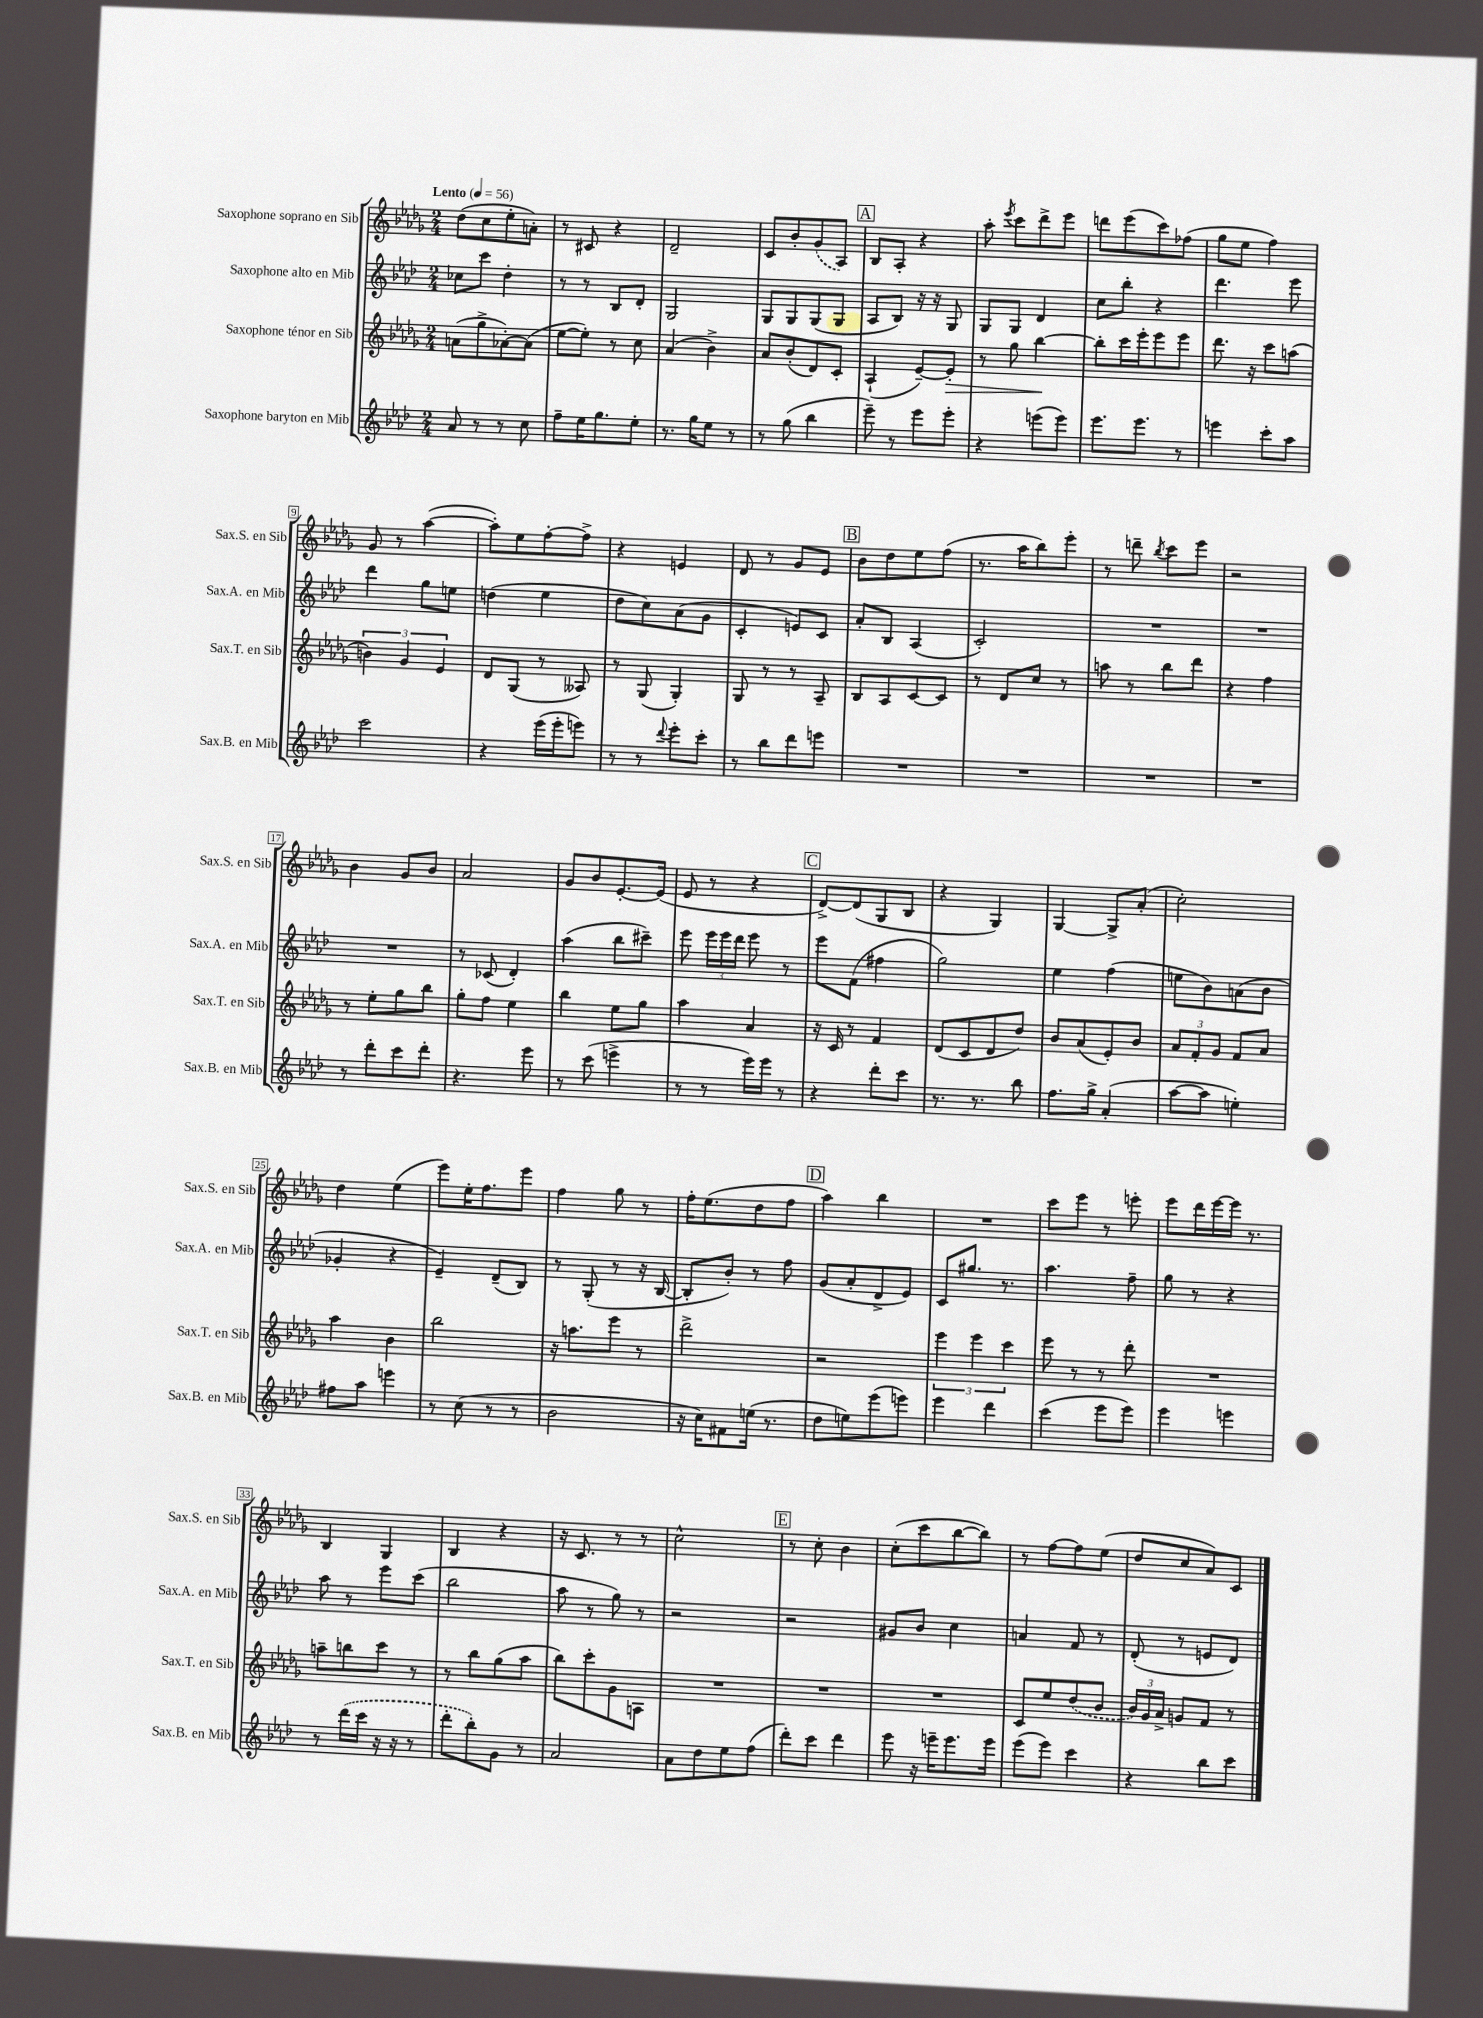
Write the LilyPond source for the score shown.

<<
\new StaffGroup <<
\new Staff = "s0" \with { instrumentName = "Saxophone soprano en Sib" shortInstrumentName = "Sax.S. en Sib" } {
    \clef treble \key des \major \numericTimeSignature \time 2/4 \tempo "Lento" 4 = 56
    \autoBeamOff des''8[( c''8 ees''8-. a'8]-.) |
    r8 cis'8 r4 |
    des'2-- |
    c'8[ bes'8-. \once \slurDashed ges'8( aes8]) |
    \mark \markup { \box "A" } bes8[ aes8]-. r4 |
    aes''8-. \acciaccatura { ees'''8 } c'''8[ des'''8-> ees'''8] |
    d'''8[ ees'''8( c'''8) fes''8]( |
    ges''8[ ees''8] f''4) |
    ges'8 r8 aes''4~( |
    aes''8[-.) ees''8 f''8~-. f''8]-> |
    r4 e'4 |
    des'8 r8 ges'8[ ees'8] |
    \mark \markup { \box "B" } bes'8[ des''8 ees''8 f''8]( |
    r8. aes''16[ bes''8) ees'''8]-. |
    r8 d'''8-- \acciaccatura { bes''8 } c'''8[ ees'''8] |
    r2 |
    bes'4 ges'8[ bes'8] |
    aes'2 |
    ges'8[ bes'8 ees'8.~-. ees'16]( |
    ees'8 r8 r4 |
    \mark \markup { \box "C" } des'8[~->) des'8( ges8 bes8] |
    r4 ges4) |
    ges4~ ges8[-> aes'8]-.( |
    c''2-.) |
    des''4 ees''4( |
    ees'''8[) ees''16-. f''8. ees'''8] |
    f''4 ges''8 r8 |
    f''16[-. ees''8.( des''8 f''8] |
    \mark \markup { \box "D" } aes''4) bes''4 |
    R2 |
    c'''8[ ees'''8] r8 e'''8-. |
    ees'''8[ des'''16 ees'''16~ ees'''16] r8. |
    bes4 ges4 |
    bes4 r4 |
    r16 c'8. r8 r8 |
    c''2-^ |
    \mark \markup { \box "E" } r8 c''8-. bes'4 |
    c''8[-.( c'''8 bes''8~ bes''8]) |
    r8 f''8[~ f''8 ees''8]( |
    des''8[ c''8 aes'8) c'8] \bar "|." |
}
\new Staff = "s1" \with { instrumentName = "Saxophone alto en Mib" shortInstrumentName = "Sax.A. en Mib" } {
    \clef treble \key aes \major \numericTimeSignature \time 2/4
    \autoBeamOff ces''8[ c'''8] des''4-. |
    r8 r8 bes8[ des'8]-. |
    g2 |
    g8[ g8 g8( g8] |
    \mark \markup { \box "A" } aes8[ bes8]) r16 r16 g8 |
    g8[ g8] des'4 |
    c''8[ bes''8]-. r4 |
    des'''4. ees'''8 |
    des'''4 g''8[ e''8] |
    d''4( ees''4 |
    des''8[ c''8) aes'8( g'8] |
    c'4-. e'8[) c'8] |
    \mark \markup { \box "B" } aes'8[-. bes8] aes4( |
    c'2-.) |
    R2 |
    R2 |
    R2 |
    r8 ces'8( des'4-.) |
    aes''4( bes''8[ cis'''8]--) |
    ees'''8 \tuplet 3/2 { ees'''16[ ees'''16 des'''16] } ees'''8 r8 |
    \mark \markup { \box "C" } ees'''8[ f'8]( fis''4 |
    g''2) |
    ees''4 f''4( |
    e''8[ bes'8) a'8( bes'8] |
    ges'4-. r4 |
    ees'4--) des'8[--( bes8]) |
    r8 g8-.( r8 r16 bes16~ |
    bes8[-. bes'8]-.) r8 f''8 |
    \mark \markup { \box "D" } g'8[( aes'8-. des'8-> ees'8]) |
    c'8[ gis''8.] r8. |
    aes''4. f''8-- |
    g''8 r8 r4 |
    aes''8 r8 ees'''8[ c'''8]( |
    bes''2 |
    aes''8 r8 g''8) r8 |
    r2 |
    \mark \markup { \box "E" } r2 |
    gis'8[ bes'8] c''4 |
    a'4 f'8 r8 |
    des'8-.( r8 e'8[ des'8]) \bar "|." |
}
\new Staff = "s2" \with { instrumentName = "Saxophone ténor en Sib" shortInstrumentName = "Sax.T. en Sib" } {
    \clef treble \key des \major \numericTimeSignature \time 2/4
    \autoBeamOff a'8[( ges''8-> aes'8~-.) aes'8]( |
    ees''8[~ ees''8]-.) r8 c''8 |
    aes'4( bes'4->) |
    aes'8[ bes'8-.( des'8) c'8]-. |
    \mark \markup { \box "A" } aes4-!( ees'8[~--) ees'8]-.\> |
    r8 ges''8 bes''4~\! |
    bes''8[-. c'''16 ees'''16-. ees'''8 ees'''8] |
    des'''8. r16 c'''8[ a''8]( |
    \tuplet 3/2 { b'4) ges'4 ees'4 } |
    des'8[ ges8]( r8 aeses8) |
    r8 ges8( ges4-.) |
    ges8 r8 r8 aes8-- |
    \mark \markup { \box "B" } bes8[ aes8 c'8~ c'8] |
    r8 des'8[ c''8] r8 |
    a''8 r8 bes''8[ des'''8] |
    r4 f''4 |
    r8 ees''8[-. ges''8 bes''8] |
    ges''8[-. f''8] ees''4 |
    bes''4 ees''8[ ges''8] |
    aes''4 aes'4 |
    \mark \markup { \box "C" } r16 c'16 r8 f'4 |
    des'8[( c'8 des'8 des''8]) |
    bes'8[ aes'8( ees'8-.) bes'8] |
    \tuplet 3/2 { aes'8[ f'8-. ges'8] } f'8[ aes'8] |
    aes''4 bes'4 |
    bes''2 |
    r16 a''8.[ ees'''8] r8 |
    des'''2-> |
    \mark \markup { \box "D" } r2 |
    \tuplet 3/2 { ees'''4 ees'''4 c'''4 } |
    ees'''8 r8 r8 des'''8-. |
    R2 |
    a''8[-- b''8 c'''8] r8 |
    r8 bes''8[ ges''8( aes''8] |
    bes''8[) c'''8-. ges'8 a8] |
    R2 |
    \mark \markup { \box "E" } R2 |
    R2 |
    c'8[ ees''8 \once \slurDashed des''8( bes'8] |
    \tuplet 3/2 { bes'16[) ges'16 aes'16]-> } g'8[ f'8] r8 \bar "|." |
}
\new Staff = "s3" \with { instrumentName = "Saxophone baryton en Mib" shortInstrumentName = "Sax.B. en Mib" } {
    \clef treble \key aes \major \numericTimeSignature \time 2/4
    \autoBeamOff aes'8 r8 r8 c''8 |
    f''8[-- ees''16 g''8. ees''8]-. |
    r8. g''16[ ees''8] r8 |
    r8 g''8( bes''4 |
    \mark \markup { \box "A" } ees'''8--) r8 ees'''8[ ees'''8]-. |
    r4 e'''8[( e'''8]) |
    ees'''8.[ ees'''8.] r8 |
    e'''4 c'''8[-. aes''8] |
    c'''2 |
    r4 ees'''16[( ees'''16-. e'''8]) |
    r8 r8 \appoggiatura { des'''8 } ees'''8[-. c'''8]-. |
    r8 bes''8[ des'''8 e'''8] |
    \mark \markup { \box "B" } R2 |
    R2 |
    R2 |
    R2 |
    r8 des'''8[-. c'''8 des'''8]-. |
    r4. ees'''8 |
    r8 c'''8( e'''4-> |
    r8 r8 ees'''16[) ees'''16] r8 |
    \mark \markup { \box "C" } r4 des'''8[-. c'''8] |
    r8. r8. bes''8 |
    f''8.[ g''16]-> aes'4-.( |
    aes''8[~ aes''8] e''4-.) |
    fis''8[ aes''8] e'''4 |
    r8 c''8( r8 r8 |
    bes'2 |
    r16 c''16[) fis'8 e''16]( r8. |
    \mark \markup { \box "D" } des''8[ e''8) ees'''8( e'''8]) |
    ees'''4 des'''4 |
    c'''4( ees'''8[ ees'''8]) |
    ees'''4 e'''4 |
    r8 \once \slurDashed des'''16[( c'''16] r16 r16 r8 |
    des'''8[-. bes''8-.) g'8] r8 |
    aes'2 |
    aes'8[ des''8 ees''8 f''8]( |
    \mark \markup { \box "E" } des'''8[-.) c'''8] des'''4 |
    ees'''8 r16 e'''16[-- e'''8. e'''16] |
    ees'''8[( ees'''8]) c'''4 |
    r4 bes''8[ c'''8] \bar "|." |
}
>>
>>
\layout { \context { \Score \override BarNumber.stencil = #(make-stencil-boxer 0.1 0.3 ly:text-interface::print) } }
